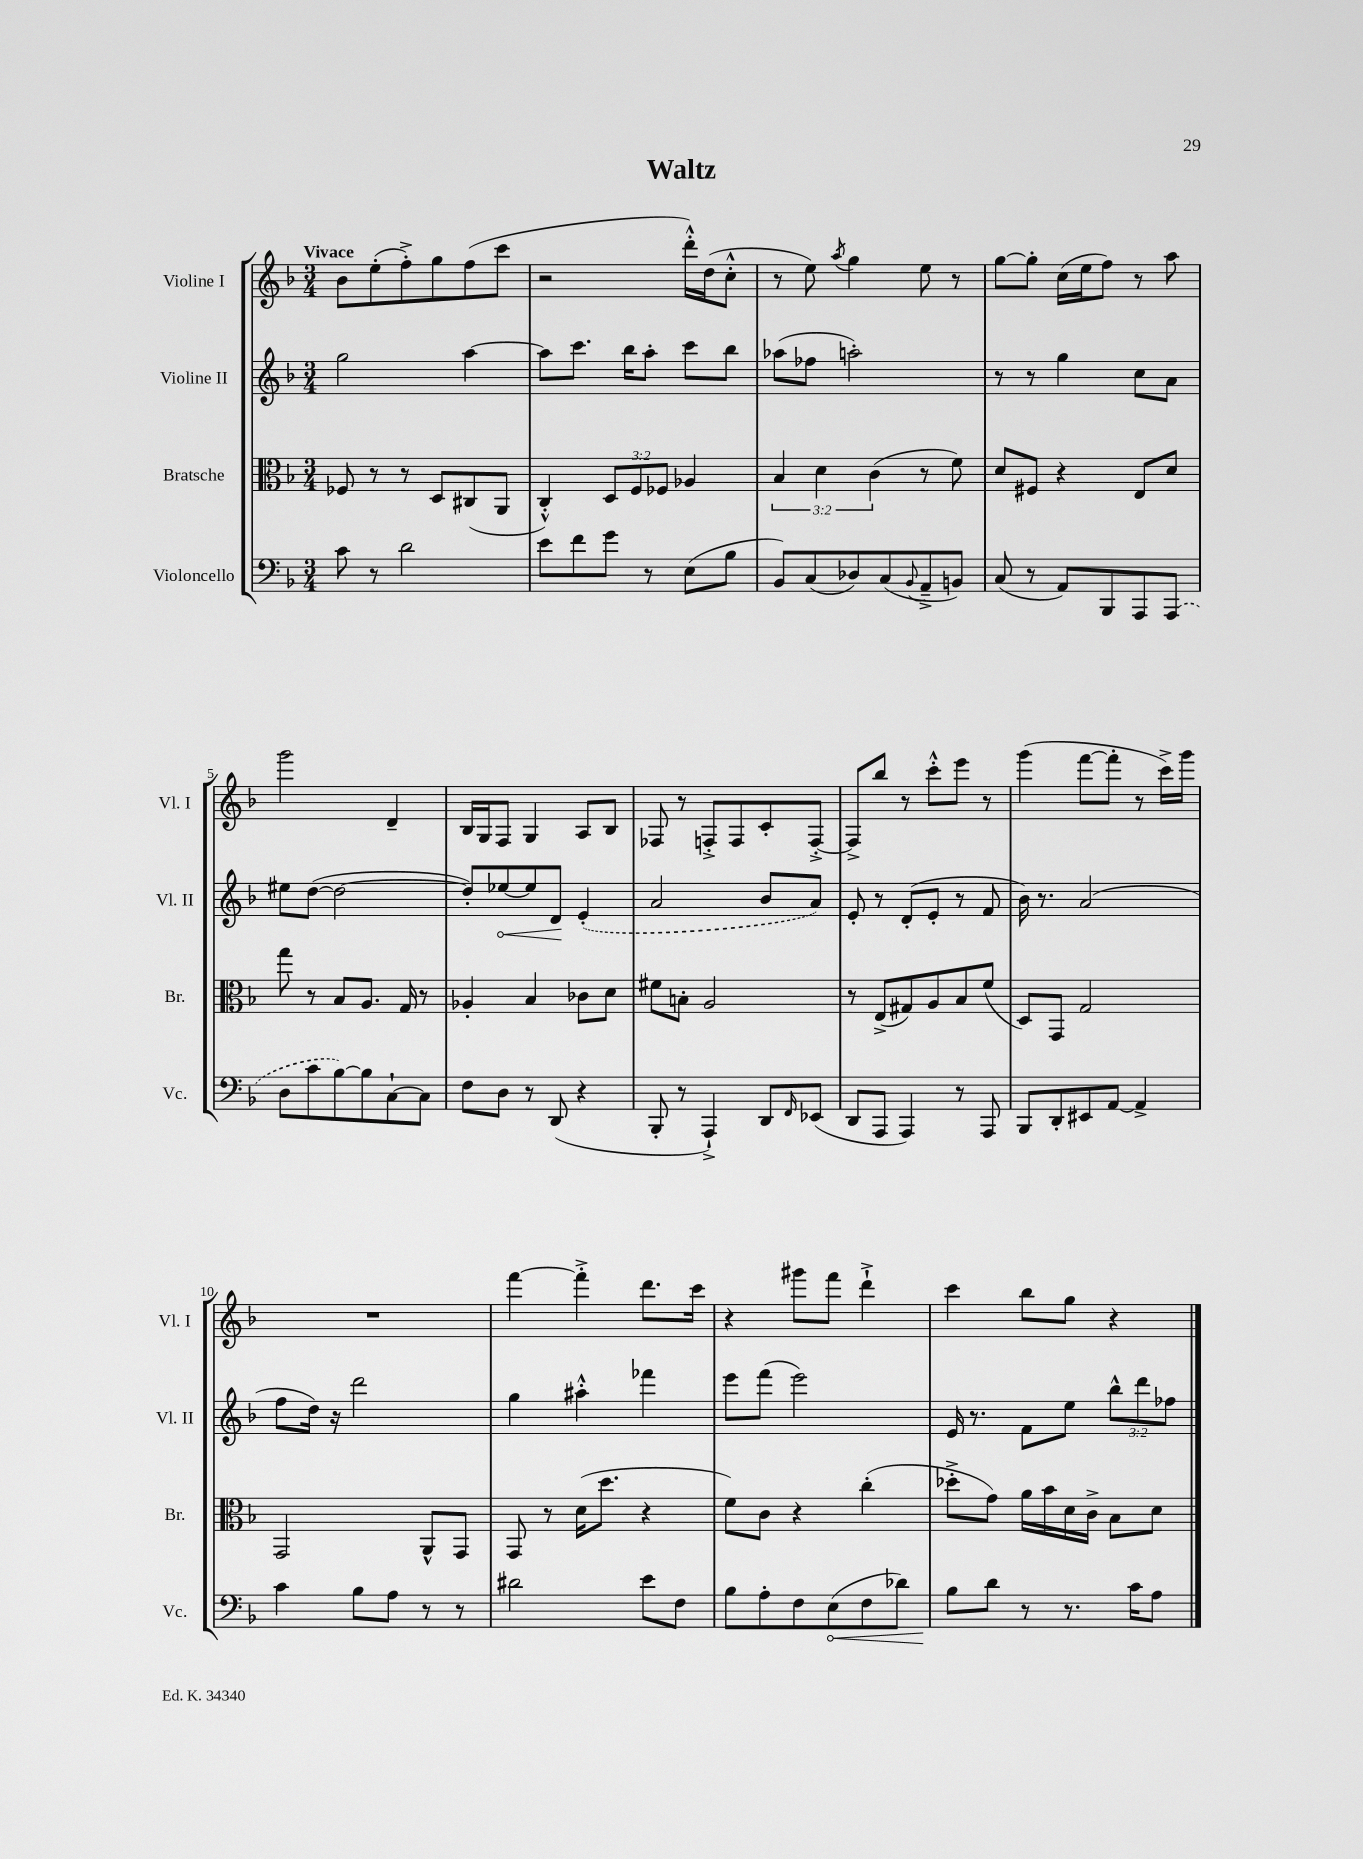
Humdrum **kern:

**kern	**kern	**kern	**kern
*staff4	*staff3	*staff2	*staff1
*clefF4	*clefC3	*clefG2	*clefG2
*k[b-]	*k[b-]	*k[b-]	*k[b-]
*M3/4	*M3/4	*M3/4	*M3/4
8c\	8F-/	2gg\	8b-\L
8r	8r	.	(8ee'\
2d\	8r	.	8ff'^\)
.	8D/L	.	8gg\
.	(8C#/	[4aa\	(8ff\
.	8AA/J	.	8ccc\J
=	=	=	=
8e\L	4C'^^/)	8aa\]L	2r
8f\	.	8.ccc\J	.
8g\J	12D/L	.	.
.	.	16bb-\LK	.
.	12F/	.	.
8r	.	8aa'\J	.
.	12F-/J	.	.
(8E\L	4A-/	8ccc\L	16ddd'^^\LL)
.	.	.	(16dd\J
8B-\J	.	8bb-\J	8cc'^^\J
=	=	=	=
8BB-/L)	6B-/	(8aa-\L	8r
(8C/	.	8ff-\J	8ee\)
.	6d\	.	.
.	.	.	8qaa/
8D-/)	.	2aa'\)	4gg\
.	(6c\	.	.
(8C/	.	.	.
8qqBB-/	.	.	.
8AA~^/	8r	.	8ee\
8BB/J)	8f\)	.	8r
=	=	=	=
(8C/	8d/L	8r	[8gg\L
8r	8F#/J	8r	8gg'\]J
8AA/L)	4r	4gg\	(16cc\LL
.	.	.	16ee\J
8BBB-/	.	.	8ff\J)
8AAA/	8E/L	8cc\L	8r
(8AAA/J	8d/J	8a\J	8aa\
=	=	=	=
8D\L	8gg\	8ee#\L	2ggg\
8c\	8r	([8dd\J	.
[8B-\)	8B-/L	2dd\_	.
8B-\]	8.A/J	.	.
[8C`\	.	.	4d~/
.	16G/	.	.
8C\]J	8r	.	.
=	=	=	=
8F\L	4A-'/	8dd'/]L)	16B-/LL
.	.	.	16G/J
8D\J	.	[8ee-/	8F/J
8r	4B-/	8ee-/]	4G/
(8DD/	.	8d/J	.
4r	8c-\L	(4e'/	8A/L
.	8d\J	.	8B-/J
=	=	=	=
8BBB-'/	8f#\L	2a/	8F-/
8r	8B'\J	.	8r
4AAA`^/)	2A/	.	8F'^/L
.	.	.	8F/
8DD/L	.	8b-/L	8c'/
16qqFF/	.	.	.
(8EE-/J	.	8a/J)	[8F'^/J
=	=	=	=
8DD/L	8r	8e'/	8F^/]L
8AAA/J	(8E^/L	8r	8bb-/J
4AAA/)	8G#/)	(8d'/L	8r
.	8A/	8e'/J	8ccc'^^\L
8r	8B-/	8r	8eee\J
8AAA/	(8f/J	8f/	8r
=	=	=	=
8BBB-/L	8D/L)	16b-\)	(4ggg\
.	.	8.r	.
8DD'/	8GG/J	.	.
8EE#/	2G/	(2a/	[8fff\L
[8AA/J	.	.	8fff'\]J
4AA^/]	.	.	8r
.	.	.	16ccc^\LL)
.	.	.	16ggg\JJ
=	=	=	=
4c\	2GG/	8ff\L	2.r
.	.	16dd\Jk)	.
.	.	16r	.
8B-\L	.	2ddd\	.
8A\J	.	.	.
8r	8AA^^/L	.	.
8r	8GG/J	.	.
=	=	=	=
2d#\	8GG/	4gg\	[4fff\
.	8r	.	.
.	(16d\LK	4aa#'^^\	4fff'^\]
.	8.dd\J	.	.
8e\L	4r	4fff-\	8.ddd\L
8F\J	.	.	.
.	.	.	16ccc\Jk
=	=	=	=
8B-\L	8f\L)	8eee\L	4r
8A'\	8c\J	(8fff\J	.
8F\	4r	2eee\)	8ggg#\L
(8E\	.	.	8fff\J
8F\	(4cc'\	.	4ddd`^\
8d-\J)	.	.	.
=	=	=	=
8B-\L	8dd-'^\L	16e/	4ccc\
.	.	8.r	.
8d\J	8g\J)	.	.
8r	16a\LL	8f\L	8bb-\L
.	16b-\	.	.
8.r	16d\	8ee\J	8gg\J
.	16c^\JJ	.	.
.	8B-\L	12bb-^^\L	4r
16c\LK	.	.	.
.	.	12ddd\	.
8A\J	8d\J	.	.
.	.	12ff-\J	.
==	==	==	==
*-	*-	*-	*-
